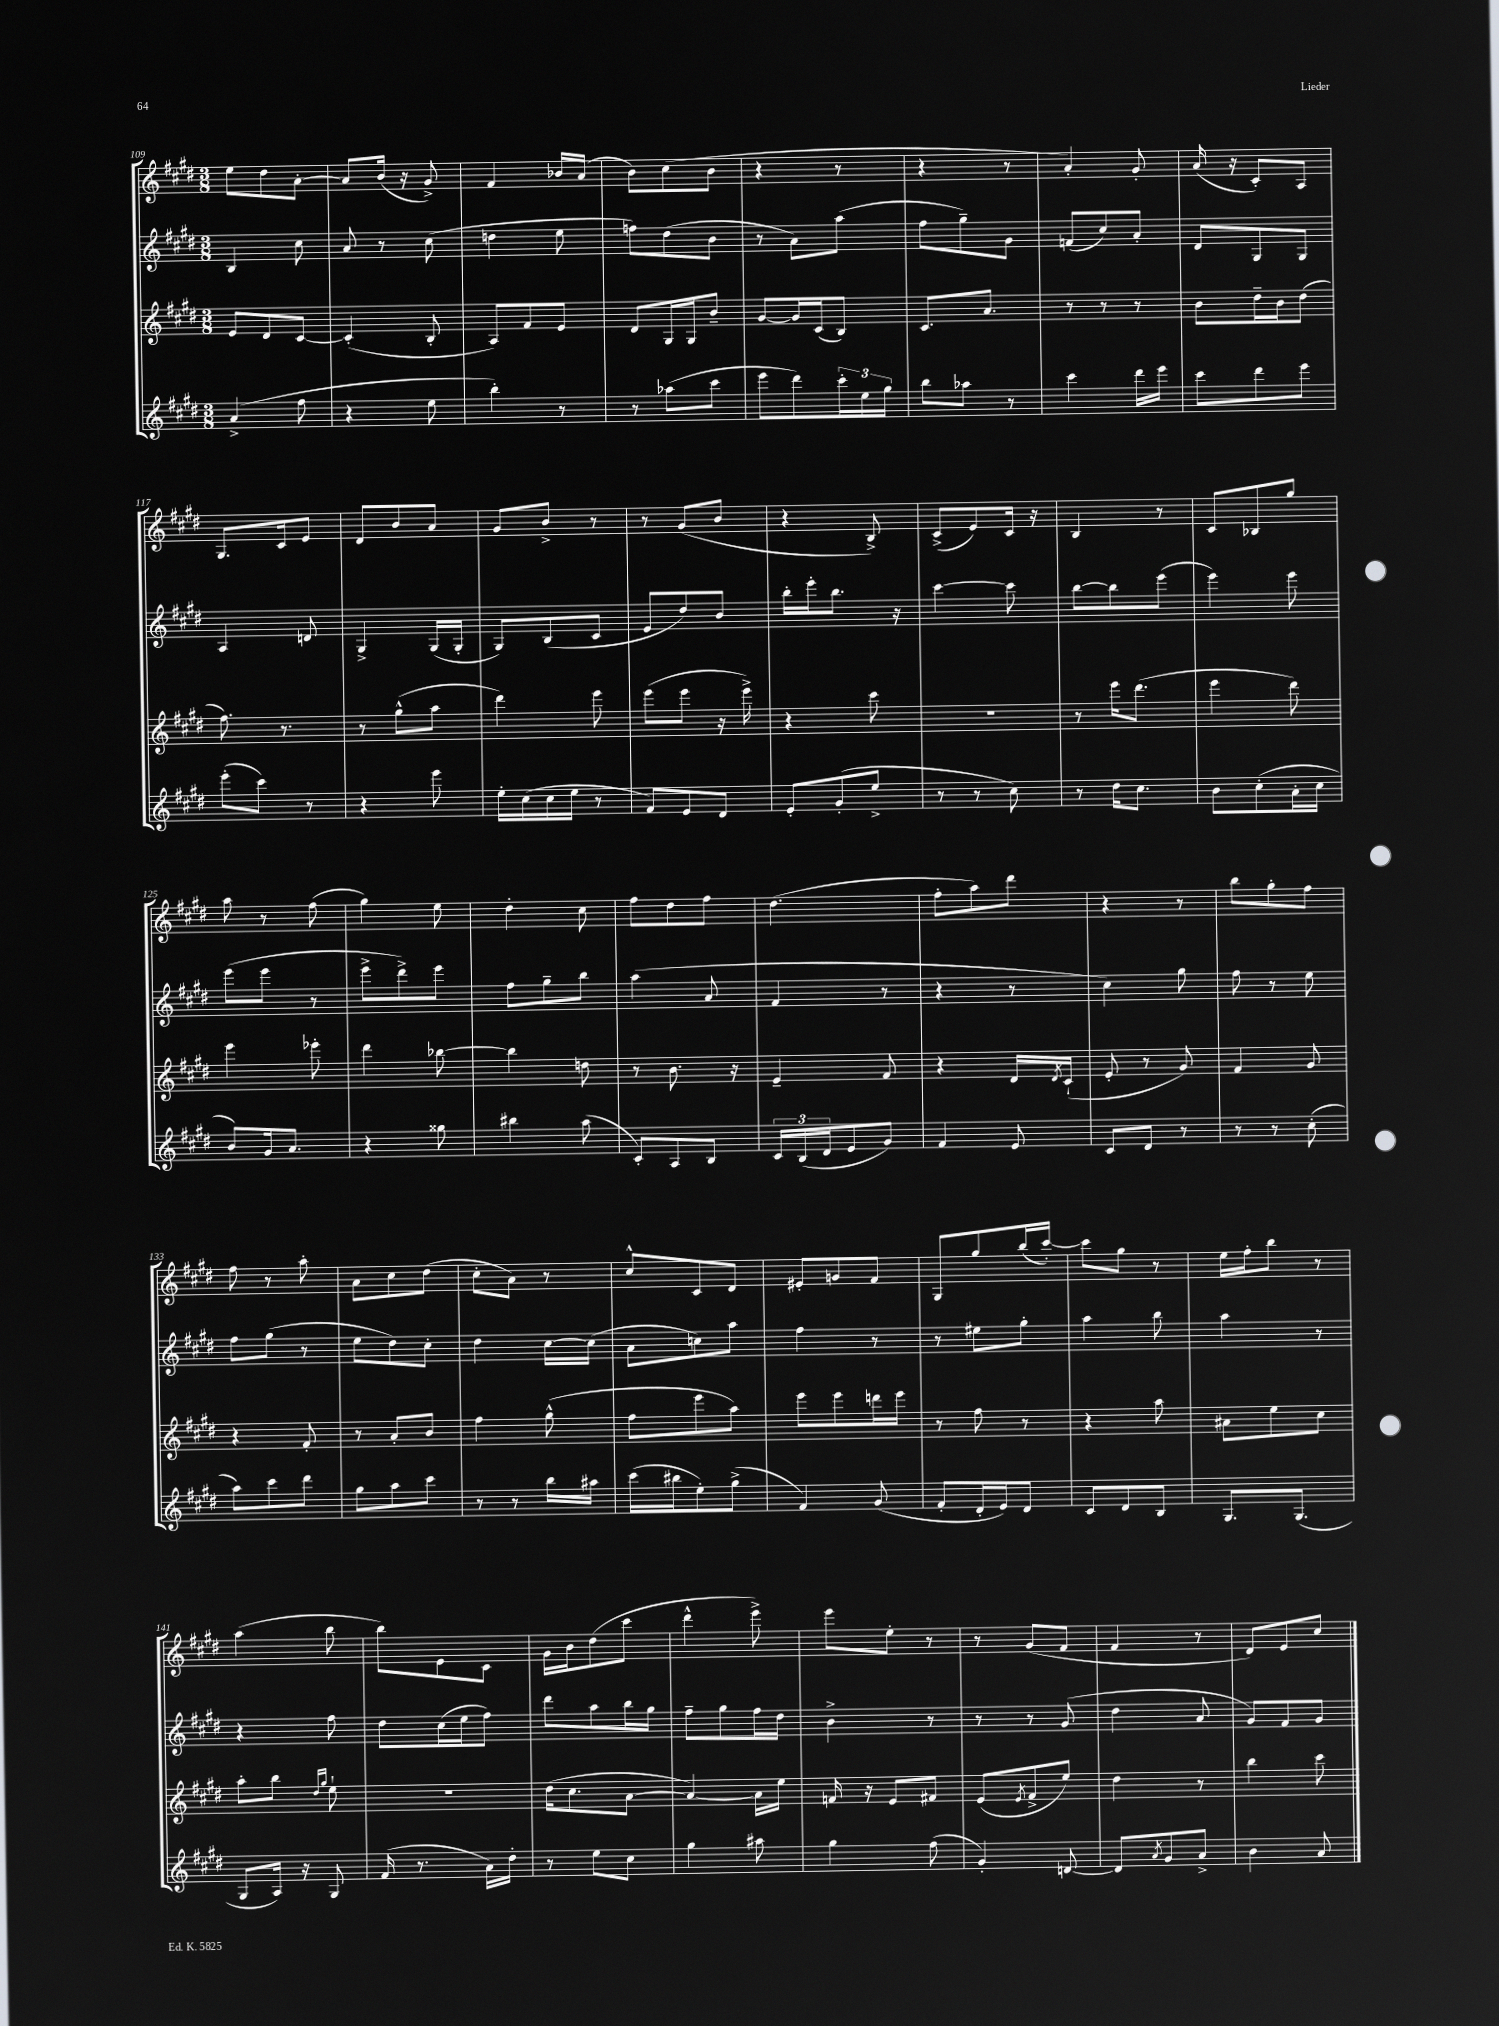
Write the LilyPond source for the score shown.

<<
\new StaffGroup <<
\new Staff = "s0" {
    \clef treble \key e \major \numericTimeSignature \time 3/8
    e''8 dis''8 a'8~-. |
    a'8 b'16( r16 gis'8->) |
    fis'4 bes'16 a'16( |
    b'8) cis''8( b'8 |
    r4 r8 |
    r4 r8 |
    a'4-.) gis'8-. |
    a'16( r16 cis'8-.) a8 |
    gis8. cis'16 e'8 |
    dis'8 b'8 a'8 |
    gis'8 b'8-> r8 |
    r8 gis'8( b'8 |
    r4 b8->) |
    cis'8->( e'8) cis'16 r16 |
    b4 r8 |
    cis'8 bes8 gis''8 |
    a''8 r8 fis''8( |
    gis''4) e''8 |
    dis''4-. cis''8 |
    fis''8 dis''8 fis''8 |
    dis''4.( |
    fis''8-. a''8) dis'''8 |
    r4 r8 |
    b''8 gis''8-. fis''8 |
    fis''8 r8 a''8-. |
    a'8 cis''8 dis''8( |
    cis''8-. a'8) r8 |
    cis''8-^ cis'8 dis'8 |
    eis'8-. g'8 fis'8 |
    gis8 gis''8 b''16( cis'''16~-.) |
    cis'''8 gis''8 r8 |
    e''16 fis''16-. b''8 r8 |
    a''4( b''8 |
    b''8) e'8 cis'8 |
    gis'16 b'16 dis''8( cis'''8 |
    dis'''4-^ e'''8->) |
    e'''8 e''8-. r8 |
    r8 gis'8( fis'8 |
    fis'4 r8 |
    dis'8) e'8 cis''8 \bar "|." |
}
\new Staff = "s1" {
    \clef treble \key e \major \numericTimeSignature \time 3/8
    b4 cis''8 |
    a'8 r8 cis''8( |
    d''4 e''8 |
    f''8) dis''8( b'8 |
    r8 a'8) a''8( |
    fis''8 gis''8--) gis'8 |
    f'8( cis''8) a'8-. |
    dis'8 gis8 gis8 |
    a4 d'8 |
    gis4-> gis16( gis16-. |
    gis8) b8( cis'8 |
    e'8 dis''8) b'8 |
    b''16-. e'''16-. b''8. r16 |
    cis'''4~ cis'''8 |
    b''8~ b''8 e'''8( |
    e'''4) e'''8 |
    e'''8( e'''8 r8 |
    e'''8-> dis'''8->) e'''8 |
    fis''8 gis''8-- b''8 |
    a''4( a'8 |
    fis'4 r8 |
    r4 r8 |
    cis''4) gis''8 |
    fis''8 r8 e''8 |
    fis''8 gis''8( r8 |
    e''8 dis''8) cis''8-. |
    dis''4 cis''16~ cis''16( |
    a'8 c''8) a''8 |
    fis''4 r8 |
    r8 eis''8 gis''8-. |
    a''4 b''8 |
    a''4 r8 |
    r4 fis''8 |
    dis''8 cis''16( e''16 fis''8) |
    dis'''8 a''8 b''16 gis''16 |
    fis''8-- gis''8 fis''16 dis''16 |
    b'4-> r8 |
    r8 r8 gis'8( |
    dis''4 a'8 |
    gis'8) fis'8 gis'8 \bar "|." |
}
\new Staff = "s2" {
    \clef treble \key e \major \numericTimeSignature \time 3/8
    e'8 dis'8 cis'8~ |
    cis'4-.( b8-. |
    a8) fis'8 e'8 |
    dis'8 gis16 gis16 b'8-- |
    gis'8~ gis'16 cis'16( b8) |
    cis'8. a'8. |
    r8 r8 r8 |
    b'8 dis''16-- b'16 dis''8( |
    fis''8.) r8. |
    r8 gis''8-^( a''8 |
    dis'''4) e'''8 |
    e'''8( e'''8 r16 e'''16->) |
    r4 cis'''8 |
    R4. |
    r8 e'''16 dis'''8.( |
    e'''4 dis'''8) |
    e'''4 ees'''8-. |
    dis'''4 bes''8~ |
    bes''4 d''8 |
    r8 b'8. r16 |
    e'4-- fis'8 |
    r4 dis'16 \acciaccatura { dis'8 } cis'16-!( |
    e'8-. r8 gis'8) |
    fis'4 gis'8 |
    r4 fis'8-. |
    r8 a'8-. b'8 |
    fis''4 gis''8-^( |
    fis''8 e'''8 a''8) |
    e'''8 e'''8 d'''16 e'''16 |
    r8 fis''8 r8 |
    r4 a''8 |
    ais'8 e''8 cis''8 |
    a''8-. b''8 \grace { dis''16 gis''16 } e''8-! |
    R4. |
    dis''16( cis''8. a'8~ |
    a'4~) a'16 e''16 |
    f'16 r16 e'8 fis'8 |
    e'8( \acciaccatura { e'8 } fis'8-> e''8) |
    dis''4 r8 |
    b''4 cis'''8 \bar "|." |
}
\new Staff = "s3" {
    \clef treble \key e \major \numericTimeSignature \time 3/8
    a'4->( fis''8 |
    r4 e''8 |
    b''4-.) r8 |
    r8 aes''8( cis'''8 |
    e'''8 dis'''8) \tuplet 3/2 { cis'''16-. e''16 gis''16 } |
    b''8 aes''8 r8 |
    cis'''4 dis'''16 e'''16 |
    cis'''8 dis'''8 e'''8 |
    e'''8-.( cis'''8) r8 |
    r4 e'''8 |
    e''16-. cis''16( cis''16 e''16 r8 |
    fis'8) e'8 dis'8 |
    e'8-. gis'8-.( e''8-> |
    r8 r8 cis''8) |
    r8 dis''16 cis''8. |
    b'8 cis''8-.( a'16-. cis''16 |
    b'8) gis'16 a'8. |
    r4 gisis''8 |
    bis''4 a''8( |
    cis'8-.) a8 b8 |
    \tuplet 3/2 { cis'16 b16( dis'16 } e'8 gis'8) |
    fis'4 e'8 |
    cis'8 dis'8 r8 |
    r8 r8 cis''8-.( |
    a''8) cis'''8 dis'''8 |
    gis''8 a''8 cis'''8 |
    r8 r8 b''16 ais''16 |
    cis'''16( bis''16 e''8-.) gis''8->( |
    fis'4) gis'8( |
    fis'8-. dis'16-. e'16) dis'8 |
    cis'8 dis'8 b8 |
    gis8. gis8.( |
    gis8 a16) r16 gis8 |
    fis'16( r8. a'16) dis''16-. |
    r8 e''8 cis''8 |
    gis''4 ais''8 |
    gis''4 fis''8( |
    gis'4-.) d'8~ |
    d'8 \acciaccatura { a'8 } gis'8 a'8-> |
    b'4 a'8 \bar "|." |
}
>>
>>
\layout { \context { \Score currentBarNumber = #109 } }
